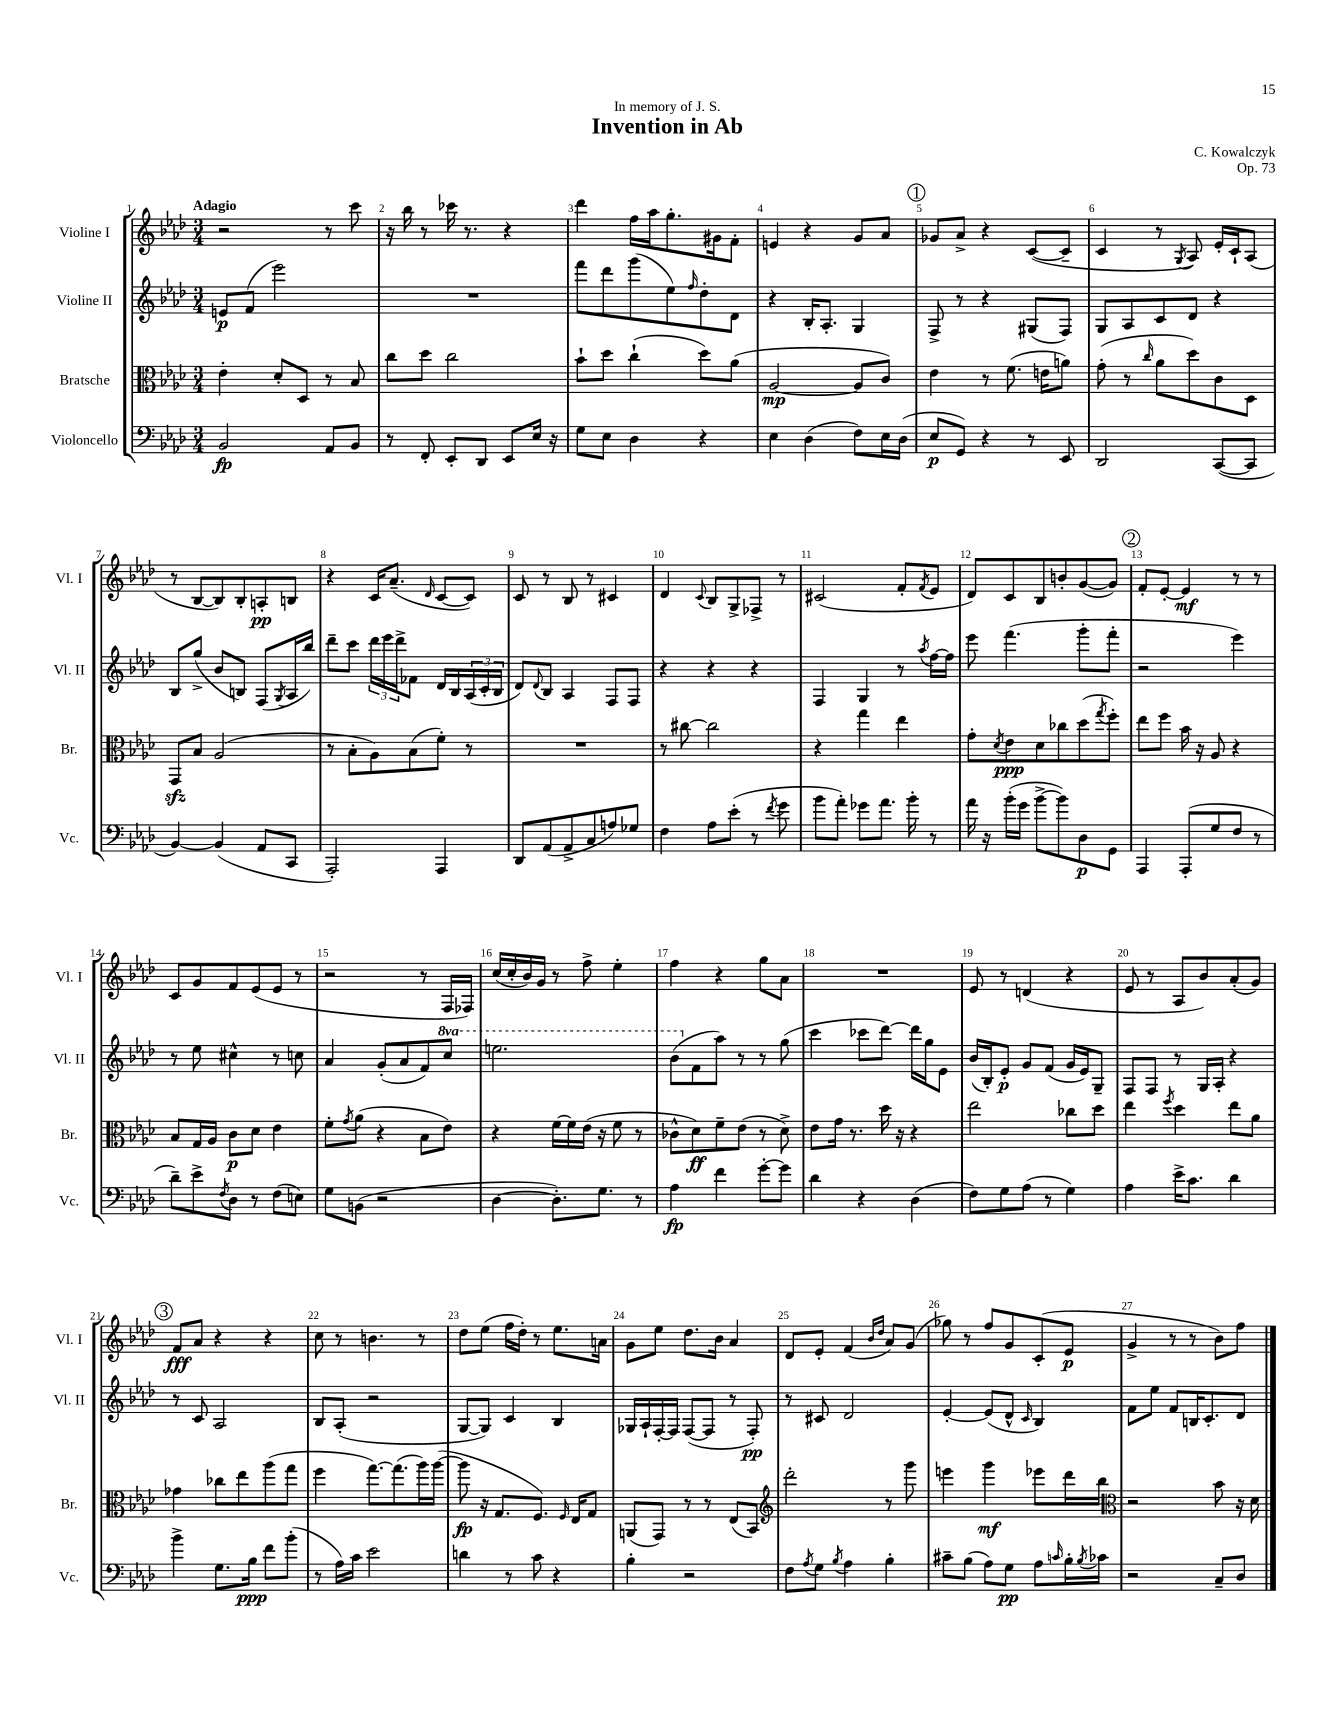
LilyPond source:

\header { title = "Invention in Ab" composer = "C. Kowalczyk" dedication = "In memory of J. S." opus = "Op. 73" }
<<
\new StaffGroup <<
\new Staff = "s0" \with { instrumentName = "Violine I" shortInstrumentName = "Vl. I" } {
    \clef treble \key aes \major \numericTimeSignature \time 3/4 \tempo "Adagio"
    r2 r8 c'''8 |
    r16 bes''16 r8 ces'''16 r8. r4 |
    des'''4 f''16 aes''16 g''8.-. gis'16 f'8-. |
    e'4 r4 g'8 aes'8 |
    \mark \markup { \circle "1" } ges'8 aes'8-> r4 c'8~( c'8-- |
    c'4 r8 \acciaccatura { g8 } aes8) ees'16-. c'16-! aes8( |
    r8 bes8~ bes8) bes8-. a8-.\pp b8 |
    r4 c'16 aes'8.--( \grace { des'16 } c'8~ c'8) |
    c'8 r8 bes8 r8 cis'4 |
    des'4 \appoggiatura { c'8 } bes8 g8-> fes8-> r8 |
    cis'2( f'8-. \acciaccatura { f'8 } ees'8 |
    des'8) c'8 bes8 b'8-. g'8~( g'8) |
    \mark \markup { \circle "2" } f'8-. ees'8~-. ees'4\mf r8 r8 |
    c'8 g'8 f'8 ees'8( ees'8 r8 |
    r2 r8 f16 fes16) |
    c''16( c''16-. bes'16) g'16 r8 f''8-> ees''4-. |
    f''4 r4 g''8 aes'8 |
    R2. |
    ees'8 r8 d'4( r4 |
    ees'8 r8 aes8 bes'8) aes'8-.( g'8) |
    \mark \markup { \circle "3" } f'8\fff aes'8 r4 r4 |
    c''8 r8 b'4. r8 |
    des''8 ees''8( f''16 des''16-.) r8 ees''8. a'16 |
    g'8 ees''8 des''8. bes'16 aes'4 |
    des'8 ees'8-. f'4( \grace { bes'16 des''16 } aes'8) g'8( |
    ges''8) r8 f''8 g'8 c'8-.( ees'8\p |
    g'4-> r8 r8 bes'8) f''8 \bar "|." |
}
\new Staff = "s1" \with { instrumentName = "Violine II" shortInstrumentName = "Vl. II" } {
    \clef treble \key aes \major \numericTimeSignature \time 3/4 \set Staff.ottavationMarkups = #ottavation-simple-ordinals
    e'8\p f'8( ees'''2) |
    R2. |
    f'''8 des'''8 g'''8( ees''8) \grace { f''16 } des''8-. des'8 |
    r4 bes16-. aes8.-. g4 |
    \mark \markup { \circle "1" } f8-> r8 r4 gis8( f8) |
    g8 aes8 c'8 des'8 r4 |
    bes8 g''8->( bes'8 b8) f8( \acciaccatura { g8 } aes16 bes''16) |
    des'''8-- c'''8 \tuplet 3/2 { des'''16 ees'''16 des'''16-> } fes'8 des'16 bes16 \tuplet 3/2 { aes16( c'16-. bes16 } |
    des'8) \appoggiatura { des'8 } bes8 aes4 f8 f8 |
    r4 r4 r4 |
    f4 g4 r8 \acciaccatura { aes''8 } f''16~ f''16 |
    ees'''8 f'''4.( g'''8-. f'''8-. |
    \mark \markup { \circle "2" } r2 ees'''4) |
    r8 ees''8 cis''4-^ r8 c''8 |
    aes'4 g'8-.( aes'8 f'8) \ottava #1 c'''8 |
    e'''2. |
    bes''8( \ottava #0 f'8 aes''8) r8 r8 g''8( |
    c'''4 ces'''8 des'''8~) des'''16 g''16 ees'8 |
    bes'16( bes16-.) ees'8-.\p g'8 f'8( g'16 ees'16) g8-- |
    f8 f8 r8 g16 aes16-. r4 |
    \mark \markup { \circle "3" } r8 c'8 aes2 |
    bes8 aes8-.( r2 |
    g8~ g8) c'4 bes4 |
    ges16 aes16-! f16~-. f16 f8~( f8 r8 f8-.\pp) |
    r8 cis'8 des'2 |
    ees'4~-. ees'8( des'8-^ \grace { c'16 } bes4) |
    f'8 ees''8 f'8 b16 c'8.-. des'8 \bar "|." |
}
\new Staff = "s2" \with { instrumentName = "Bratsche" shortInstrumentName = "Br." } {
    \clef alto \key aes \major \numericTimeSignature \time 3/4
    ees'4-. des'8-. des8 r8 bes8 |
    c''8 des''8 c''2 |
    bes'8-! des''8 c''4-!( des''8) aes'8( |
    aes2~\mp aes8 c'8) |
    \mark \markup { \circle "1" } ees'4 r8 f'8.( e'16 a'8) |
    g'8-.( r8 \grace { c''16 } aes'8 des''8) c'8 des8 |
    g,8\sfz bes8 aes2( |
    r8 bes8-. aes8) bes8( f'8-.) r8 |
    R2. |
    r8 cis''8~ cis''2 |
    r4 g''4 ees''4 |
    g'8-. \acciaccatura { des'8 } ees'8\ppp des'8 ces''8 des''8( \acciaccatura { g''8 } f''8-.) |
    \mark \markup { \circle "2" } ees''8 f''8 bes'16 r16 aes8 r4 |
    bes8 g16 aes16 c'8\p des'8 ees'4 |
    f'8-. \acciaccatura { g'8 } aes'8( r4 bes8 ees'8) |
    r4 f'16~ f'16 ees'16( r16 f'8 r8 |
    ces'8-^ des'8\ff) f'8-- ees'8( r8 des'8->) |
    ees'8 g'16 r8. des''16 r16 r4 |
    ees''2 ces''8 des''8 |
    ees''4 \acciaccatura { f''8 } des''4 ees''8 aes'8 |
    \mark \markup { \circle "3" } ges'4 ces''8 ees''8 aes''8( g''8 |
    f''4 g''8.~) g''8.( aes''16) aes''16~( |
    aes''8\fp r16 g8. f8.) \grace { f16 } ees16 g8 |
    a,8( g,8) r8 r8 ees8( bes,8) |
    \clef treble des'''2-. r8 g'''8 |
    e'''4 g'''4\mf ees'''8 des'''16 bes''16 |
    \clef alto r2 bes'8 r16 des'16 \bar "|." |
}
\new Staff = "s3" \with { instrumentName = "Violoncello" shortInstrumentName = "Vc." } {
    \clef bass \key aes \major \numericTimeSignature \time 3/4
    bes,2\fp aes,8 bes,8 |
    r8 f,8-. ees,8-. des,8 ees,8 ees16 r16 |
    g8 ees8 des4 r4 |
    ees4 des4( f8) ees16 des16( |
    \mark \markup { \circle "1" } ees8\p g,8) r4 r8 ees,8 |
    des,2 c,8~( c,8 |
    bes,4~) bes,4( aes,8 c,8 |
    aes,,2-.) aes,,4 |
    des,8 aes,8( aes,8-> c8 a8) ges8 |
    f4 aes8 ees'8-.( r8 \acciaccatura { f'8 } g'8 |
    bes'8 aes'8-.) ges'8 aes'8. bes'16-. r8 |
    aes'16 r16 bes'16-.( g'16 bes'8~-> bes'8) des8\p g,8 |
    \mark \markup { \circle "2" } aes,,4 aes,,8-.( g8 f8 r8 |
    des'8--) ees'8-> \acciaccatura { f8 } des8 r8 f8( e8) |
    g8 b,8( r2 |
    des4~ des8.-.) g8. r8 |
    aes4\fp f'4 g'8~-. g'8 |
    des'4 r4 des4( |
    f8) g8 aes8( r8 g4) |
    aes4 ees'16-> c'8. des'4 |
    \mark \markup { \circle "3" } bes'4-> g8. bes16\ppp f'8 bes'8-.( |
    r8 aes16) c'16 ees'2 |
    d'4 r8 c'8 r4 |
    bes4-. r2 |
    f8 \acciaccatura { aes8 } g8 \acciaccatura { bes8 } aes4 bes4-. |
    cis'8-- bes8( aes8) g8\pp aes8 \grace { c'16 } bes16-. \acciaccatura { bes8 } ces'16 |
    r2 c8-- des8 \bar "|." |
}
>>
>>
\layout { \context { \Score \override BarNumber.break-visibility = ##(#f #t #t) barNumberVisibility = #all-bar-numbers-visible } }
